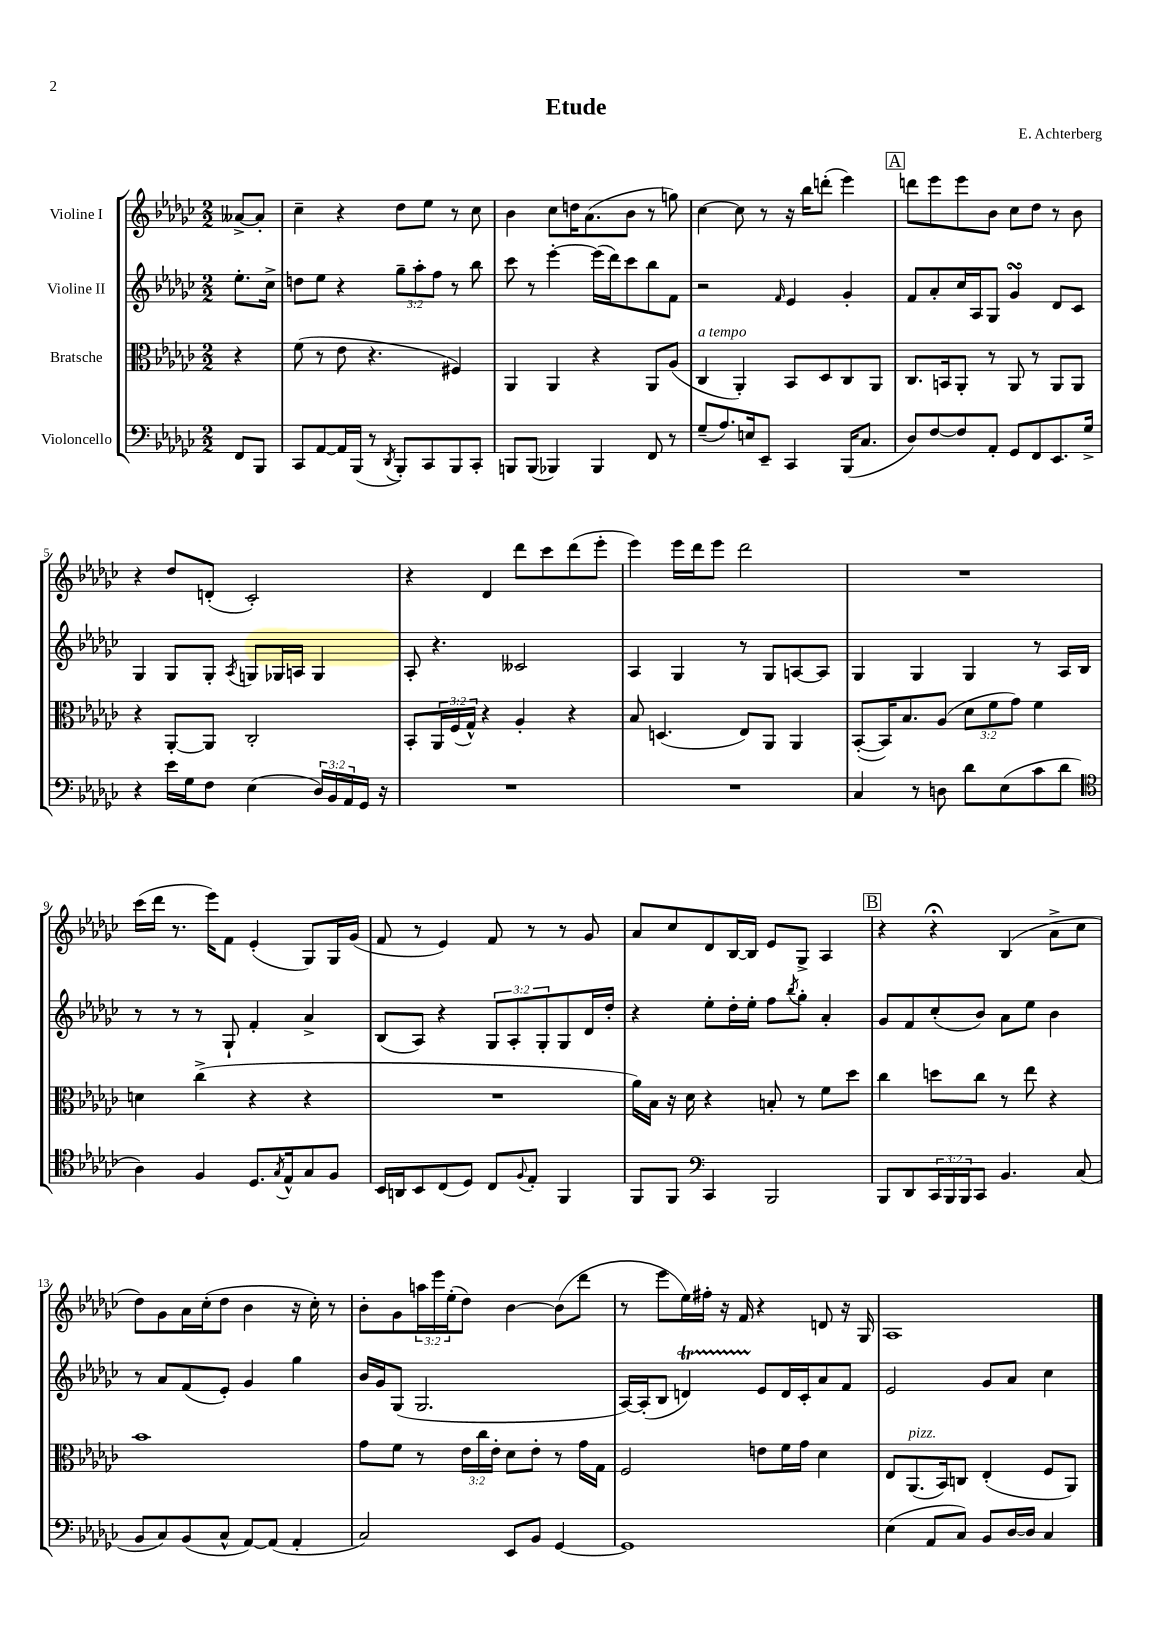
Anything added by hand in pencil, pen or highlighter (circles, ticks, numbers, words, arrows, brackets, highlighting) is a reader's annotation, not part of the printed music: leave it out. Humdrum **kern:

**kern	**kern	**kern	**kern
*staff4	*staff3	*staff2	*staff1
*clefF4	*clefC3	*clefG2	*clefG2
*k[b-e-a-d-g-c-]	*k[b-e-a-d-g-c-]	*k[b-e-a-d-g-c-]	*k[b-e-a-d-g-c-]
*M2/2	*M2/2	*M2/2	*M2/2
8FF	4r	8.ee-'	[8a--^
8BBB-	.	.	8a--']
.	.	16cc-^	.
=	=	=	=
8CC-	(8f	8dd	4cc-~
[8AA-	8r	8ee-	.
16AA-]	8e-	4r	4r
(16BBB-	.	.	.
8r	4.r	.	.
8qDD-	.	.	.
8BBB-')	.	12gg-~	8dd-
.	.	12aa-'	.
8CC-	.	.	8ee-
.	.	12ff	.
8BBB-	4F#)	8r	8r
8CC-'	.	8bb-	8cc-
=	=	=	=
8BBB	4AA-	8ccc-	4b-
(8BBB	.	8r	.
4BBB-)	4AA-	[4eee-'	8cc-
.	.	.	16dd
.	.	.	(8.a-
4BBB-	4r	(16eee-]	.
.	.	16ddd-)	.
.	.	8ccc-	8b-
8FF	8AA-	8bb-	8r
8r	(8A-	8f	8gg)
=	=	=	=
(8G-~	4C-	2r	[4cc-
8.A-)	.	.	.
.	4AA-')	.	8cc-]
16E	.	.	.
8EE-~	.	.	8r
.	.	16qqf	.
4CC-	8BB-	4e-	16r
.	.	.	16bb-
.	8D-	.	(8ddd'
(16BBB-	8C-	4g-'	4eee-)
8.C-	.	.	.
.	8AA-	.	.
=	=	=	=
8D-)	8.C-	8f	8ddd
[8F	.	8a-'	8eee-
.	16BB	.	.
8F]	8AA-'	16cc-	8eee-
.	.	16A-	.
8AA-'	8r	8G-	8b-
8GG-	8AA-	4g-	8cc-
8FF	8r	.	8dd-
8.EE-	8AA-	8d-	8r
.	8AA-	8c-	8b-
16G-^	.	.	.
=	=	=	=
4r	4r	4G-	4r
16e-	[8AA-'	8G-	8dd-
16G-	.	.	.
8F	8AA-]	8G-'	(8d'
.	.	8qA-	.
(4E-	2C-'	8G	2c-')
.	.	16G-	.
.	.	16A	.
24D-)	.	4G-	.
24BB-	.	.	.
24AA-	.	.	.
16GG-	.	.	.
16r	.	.	.
=	=	=	=
1r	8BB-'	8A-'	4r
.	24AA-	4.r	.
.	(24F	.	.
.	24G-^^)	.	.
.	4r	.	4d-
.	4A-'	2c--	8ddd-
.	.	.	8ccc-
.	4r	.	(8ddd-
.	.	.	8eee-'
=	=	=	=
1r	8B-	4A-	4eee-)
.	(4.D	.	.
.	.	4G-	16eee-
.	.	.	16ddd-
.	.	.	8eee-
.	8E-)	8r	2ddd-
.	8AA-	8G-	.
.	4AA-	[8A	.
.	.	8A]	.
=	=	=	=
4C-	([8BB-'	4G-	1r
.	16BB-])	.	.
.	8.B-	.	.
8r	.	4G-	.
8D	(8A-	.	.
8d-	12d-	4G-	.
.	12f	.	.
(8E-	.	.	.
.	12g-)	.	.
8c-	4f	8r	.
8d-	.	16A-	.
.	.	16B-	.
=	=	=	=
*clefC4	*	*	*
4A-)	4d	8r	(16ccc-
.	.	.	16ddd-
.	.	8r	8.r
4F	(4cc-^	8r	.
.	.	.	16eee-)
.	.	8G-`	8f
8.D-	4r	4f'	(4e-'
8qG-	.	.	.
16E-^^	.	.	.
8G-	4r	4a-^	8G-)
8F	.	.	16G-
.	.	.	(16g-
=	=	=	=
16BB-	1r	(8B-	8f
16AA	.	.	.
8BB-	.	8A-)	8r
(8C-	.	4r	4e-)
8D-)	.	.	.
8C-	.	12G-	8f
.	.	12A-'	.
8qqF	.	.	.
8E-'	.	.	8r
.	.	12G-'	.
4FF	.	8G-	8r
.	.	16d-	8g-
.	.	16dd-'	.
=	=	=	=
8FF	16a-)	4r	8a-
.	16B-	.	.
8FF	16r	.	8cc-
.	16d-	.	.
*clefF4	*	*	*
4CC-	4r	8ee-'	8d-
.	.	16dd-'	[16B-
.	.	16ee-'	16B-]
2BBB-	8B'	8ff	8e-
.	.	8qbb-	.
.	8r	8gg-'	8G-^
.	8f	4a-'	4A-
.	8dd-	.	.
=	=	=	=
8BBB-	4cc-	8g-	4r
8DD-	.	8f	.
24CC-	8dd	(8cc-'	4r;
24BBB-	.	.	.
24BBB-	.	.	.
8CC-	8cc-	8b-)	.
4.BB-	8r	8a-	(4B-
.	8ee-	8ee-	.
.	4r	4b-	8a-^
(8C-	.	.	8cc-
=	=	=	=
8BB-	1b-	8r	8dd-)
8C-)	.	8a-	8g-
(8BB-	.	(8f	16a-
.	.	.	(16cc-'
8C-^^	.	8e-')	8dd-
[8AA-)	.	4g-	4b-
(8AA-]	.	.	.
4AA-'	.	4gg-	16r
.	.	.	16cc-')
.	.	.	8r
=	=	=	=
2C-)	8g-	16b-	8b-'
.	.	16g-	.
.	8f	(8G-	8g-
.	8r	2.G-	24aa
.	.	.	24eee-
.	.	.	(24ee-'
.	24e-	.	8dd-)
.	24cc-	.	.
.	24e-'	.	.
8EE-	8d-	.	[4b-
8BB-	8e-'	.	.
[4GG-	8r	.	(8b-]
.	16g-	.	8ddd-
.	16G-	.	.
=	=	=	=
1GG-]	2F	[16A-)	8r
.	.	(16A-']	.
.	.	8B-	8eee-
.	.	4d)	16ee-)
.	.	.	16ff#'
.	.	.	16r
.	.	.	16f
.	8e	8e-	4r
.	16f	16d	.
.	16g-	16c-'	.
.	4d-	8a-	8d
.	.	8f	16r
.	.	.	16G-
=	=	=	=
(4E-	8E-	2e-	1A-
.	(8.AA-	.	.
8AA-	.	.	.
.	16BB-)	.	.
8C-)	8C	.	.
8BB-	(4E-'	8g-	.
[16D-	.	8a-	.
16D-]	.	.	.
4C-	8F	4cc-	.
.	8AA-)	.	.
==	==	==	==
*-	*-	*-	*-
